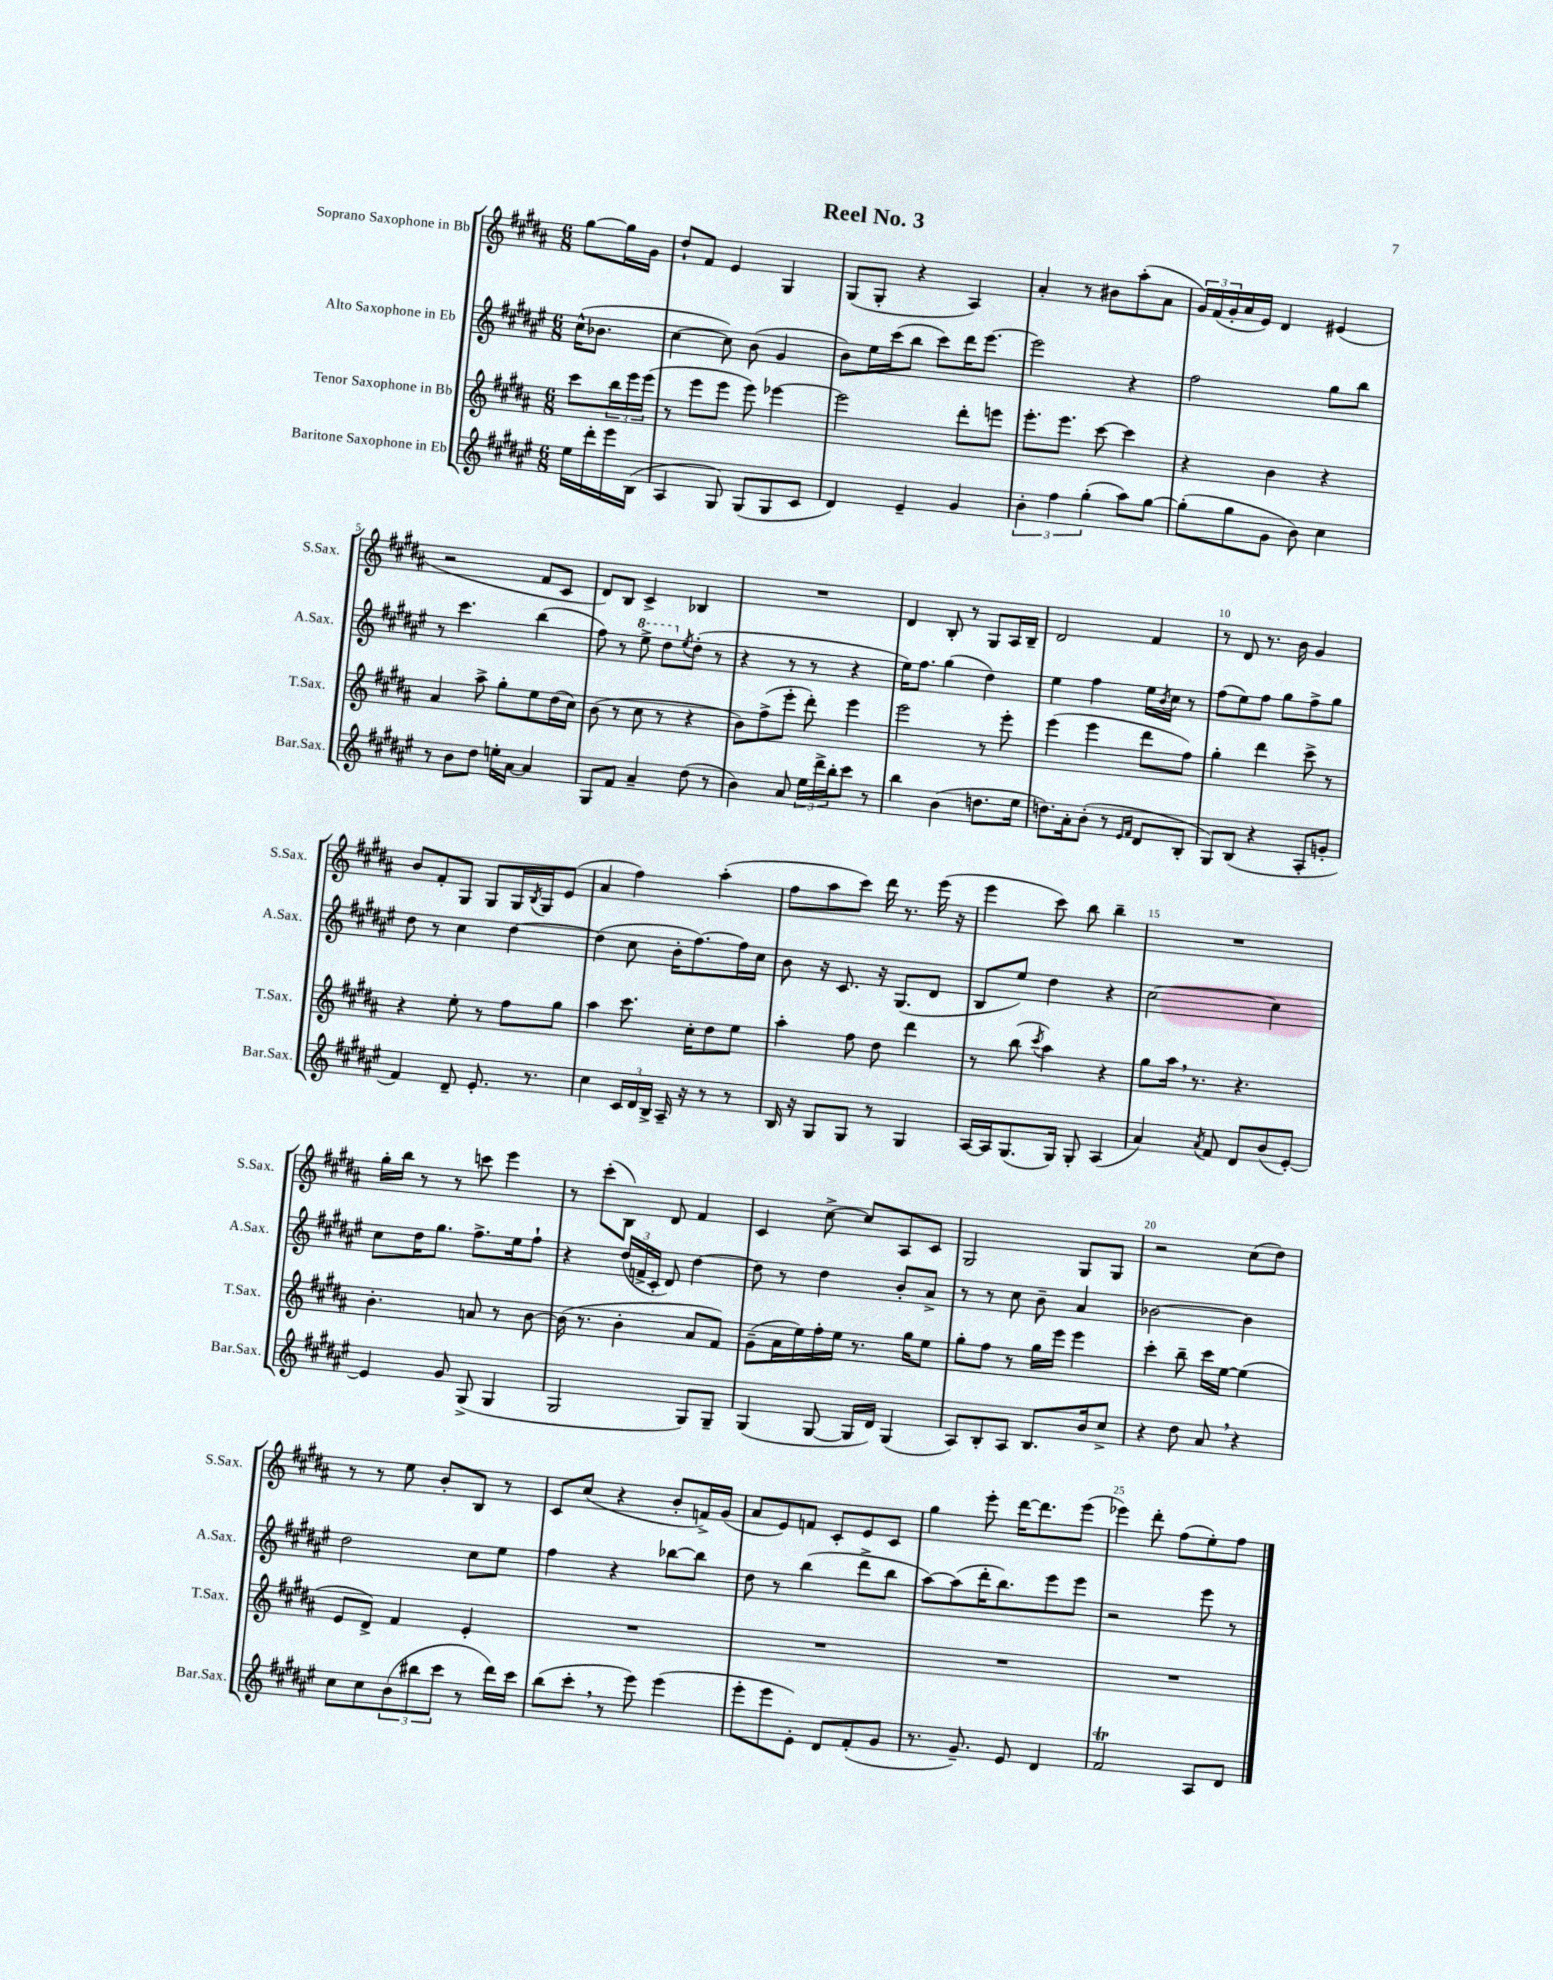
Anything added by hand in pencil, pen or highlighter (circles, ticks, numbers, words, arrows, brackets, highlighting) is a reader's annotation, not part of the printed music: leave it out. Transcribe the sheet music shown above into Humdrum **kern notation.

**kern	**kern	**kern	**kern
*part4	*part3	*part2	*part1
*staff4	*staff3	*staff2	*staff1
*I"Baritone Saxophone in Eb	*I"Tenor Saxophone in Bb	*I"Alto Saxophone in Eb	*I"Soprano Saxophone in Bb
*I'Bar.Sax.	*I'T.Sax.	*I'A.Sax.	*I'S.Sax.
*clefG2	*clefG2	*clefG2	*clefG2
*k[f#c#g#d#a#e#]	*k[f#c#g#d#a#]	*k[f#c#g#d#a#e#]	*k[f#c#g#d#a#]
*M6/8	*M6/8	*M6/8	*M6/8
=	=	=	=
16ee#\LL	8ccc#\L	(16cc#^^\KL	[8gg#\L
16ddd#'\	.	8.b-X\J	.
16eee#\	24bb\L	.	16gg#\L]
.	24eee\	.	.
(16B\JJ	.	.	16g#\JJ
.	(24eee\JJ	.	.
=1	=1	=1	=1
4A#/	8r	[4cc#\	8dd#`/L
.	8eee\L	.	8f#/J
8G#/)	8eee\J	8cc#\])	4e/
(8G#/L	8eee\)	(8b\	.
8G#/	[4eee-X\	4g#/	4G#/
8c#/J	.	.	.
=2	=2	=2	=2
4d#/)	2eee-\]	8b\L)	(8G#/L
.	.	16ee#\L	8G#'/J
.	.	(16ccc#\J	.
4e#~/	.	8bb\J	4r
.	.	8ccc#\L)	.
4g#/	8ddd#'\L	16ddd#\K	4A#/)
.	.	[8.eee#\J	.
.	8eeen\J	.	.
=3	=3	=3	=3
6b'\	8.eee'\L	2eee#\]	4a#'/
6ff#\	.	.	.
.	8.eee\J	.	.
.	.	.	8r
(6gg#'\	.	.	.
.	[8ccc#\	.	8b#X\L
8aa#\L)	4ccc#\]	4r	(8aa#'\
[8gg#\J	.	.	8a#\J
=4	=4	=4	=4
(8gg#'\L]	4r	2ff#\	24g#/LL)
.	.	.	(24f#/
.	.	.	24g#'/
8gg#\	.	.	16a#/
.	.	.	16e/JJ)
8g#\J	4b\	.	4d#/
8b\)	.	.	.
4cc#\	4r	8gg#\L	(4e#X/
.	.	8bb\J	.
!!LO:LB:g=z
=5	=5	=5	=5
8r	4a#/	8r	2r
8b\L	.	4.ccc#\	.
8dd#\J	8aa#^\	.	.
16een'\LL	8gg#'\L	.	.
[16a#\JJ	.	.	.
4a#/]	8ee\	(4bb\	8f#/L
.	(16dd#\L	.	8c#/J
.	16cc#\JJ)	.	.
=6	=6	=6	=6
8G#/L	(8b\	8ff#\)	8d#/L)
8f#/J	8r	8r	8B/J
*	*	*8va	*
4a#~/	8cc#\	8eee#^\	4c#^/
.	8r	8ddd#\L	.
*	*	*X8va	*
.	.	8qee#/	.
(8dd#\	4r	(8dd#'\J	4B-X/
8r	.	8r	.
=7	=7	=7	=7
4b\)	8b\L)	4r	2.r
.	(8ff#^\	.	.
8a#/	8eee'\J	8r	.
24ee#\LL	8ddd#'\)	8r	.
24ddd#^\	.	.	.
24bb'\J	.	.	.
8ccc#\J	4eee\	4r	.
8r	.	.	.
=8	=8	=8	=8
4bb\	2eee\	16ee#\KL)	4d#/
.	.	8.ff#\J	.
(4b\	.	(4gg#\	8B'/
.	.	.	8r
8.ddn\L	8r	4dd#\)	8G#/L
.	8eee'\	.	16A#/L
16ee#\Jk	.	.	16B~/JJ
=9	=9	=9	=9
8.ddn\L)	(4eee\	4ee#\	2d#/
16a#'\k	.	.	.
(8b'\J	4eee\	4ff#\	.
8r	.	.	.
16qqe#/LL	.	.	.
16qqf#/JJ	.	.	.
8d#/L	8ddd#\L	16ee#\LL	4f#/
.	.	8qb/	.
.	.	16cc#\JJ	.
8B'/J	8ff#\J)	8r	.
=10	=10	=10	=10
8G#/L)	4gg#'\	(8ff#\L	8r
(8B/J	.	8ee#\)	8d#/
4r	4ddd#\	8ff#\J	8.r
.	.	8gg#\L	.
.	.	.	16b\
8A#'/L	8ccc#^\	8ff#^\	4g#/
8gn'/J	8r	8gg#\J	.
!!LO:LB:g=z
=11	=11	=11	=11
4f#/)	4r	8dd#\	8b/L
.	.	8r	8f#'/
8d#~/	8ee'\	4cc#\	8G#/J
8.e#'/	8r	.	8G#/L
.	8ff#\L	[4dd#\	16G#/L
.	.	.	8qB/
8.r	.	.	16G#/J
.	8gg#\J	.	(8e/J
=12	=12	=12	=12
4cc#\	4aa#\	(4dd#\]	4a#/
24c#/LL	8.ccc#\	8cc#\	4ff#\)
24d#/	.	.	.
24B^/JJ	.	.	.
16A#~/	.	16b'\KL	.
16r	16cc#'\KL	[8.ff#\)	.
8r	8dd#\	.	(4aa#'\
8r	8ee\J	16ff#\L]	.
.	.	16cc#\JJ	.
=13	=13	=13	=13
16B/	4aa#'\	8b\	8ff#\L
16r	.	.	.
8G#/L	.	16r	8aa#\
.	.	8.c#/	.
8G#/J	8ff#\	.	8ccc#\J)
8r	8dd#\	16r	16ddd#\
.	.	(8.G#/L	8.r
4G#/	4ddd#\	.	.
.	.	8d#/J	(16eee\
.	.	.	16r
=14	=14	=14	=14
[16A#/LL	8r	8B/L	4eee\
16A#/J]	.	.	.
(8.G#/	(8bb\	8ee#/J)	.
.	8qccc#/	.	.
.	4aa#\)	4dd#\	8ccc#\)
16G#/Jk)	.	.	.
8G#'/	.	.	8bb\
(4A#/	4r	4r	4bb~\
=15	=15	=15	=15
4a#/)	8gg#\L	[2cc#\	2.r
.	16aa#,\Jk	.	.
.	8.r	.	.
8qa#/	.	.	.
8f#/	.	.	.
8d#/L	4.r	.	.
(8b/	.	4cc#\]	.
[8e#'/J)	.	.	.
!!LO:LB:g=z
=16	=16	=16	=16
4e#/]	4.b'\	8cc#\L	16gg#'\LL
.	.	.	16bb\JJ
.	.	16dd#\K	8r
.	.	8.gg#\J	.
8g#/	.	.	8r
(8G#^/	8an/	8.ff#^\L	8cccn\
4G#/	8r	.	4eee\
.	.	16ee#\k	.
.	[8b\	8ff#`\J	.
=17	=17	=17	=17
2G#/	(16b\]	4r	8r
.	8.r	.	.
.	.	.	(8ccc#'\L
.	4b'\	(24dd#/LL	8B\J)
.	.	24fn^/	.
.	.	24c#'/JJ	.
.	.	8d#/)	8d#/
8G#/L)	8a#/L	[4dd#\	4f#/
8G#~/J	8f#/J)	.	.
=18	=18	=18	=18
(4G#/	(8g#~\L	8dd#\]	4c#/
.	16a#\L	8r	.
.	16ee\)	.	.
[8G#/	16ff#'\	4dd#\	[8cc#^\
.	16ee\JJ	.	.
16G#/LL]	8.r	.	8cc#/L]
16d#/JJ)	.	.	.
(4G#/	.	8b'/L	8A#/
.	16gg#\KL	.	.
.	8ee\J	8a#^/J	8c#/J
=19	=19	=19	=19
8A#/L)	8gg#'\L	8r	2G#/
8B'/	8ff#\J	8r	.
8A#/J	8r	8cc#\	.
8.B/L	16gg#\LL	8b~\	.
.	16eee\JJ	.	.
.	4eee\	4a#/	8G#/L
16b/k	.	.	.
8cc#^/J	.	.	8G#/J
=20	=20	=20	=20
4r	4ccc#'\	[2b-X\	2r
8dd#\	8bb~\	.	.
8a#,/	16ccc#\LL	.	.
.	[16ee\JJ	.	.
4r	(4ee\]	4b-\]	(8cc#\L
.	.	.	8dd#\J)
!!LO:LB:g=z
=21	=21	=21	=21
8cc#\L	8e/L	2dd#\	8r
8cc#\	8d#^/J)	.	8r
(12b\	4f#/	.	8ee\
12bb#X\	.	.	.
.	.	.	8b'/L
12ccc#\J	.	.	.
8r	4e'/	8cc#\L	8B/J
16ddd#\LL)	.	8ee#\J	8r
16ccc#\JJ	.	.	.
=22	=22	=22	=22
(8bb\L	2.r	4ff#\	8c#/L
8ccc#',\J	.	.	(8cc#/J
8r	.	4r	4r
8eee#\)	.	.	.
(4eee#\	.	[8bb-X\L	8b'/L
.	.	8bb-\J]	16fn^/L)
.	.	.	(16g#/JJ
=23	=23	=23	=23
8eee#'\L	2.r	8dd#\	8a#/L
8eee#\	.	8r	8e/)
8e#'\J)	.	(4bb\	8fn/J
8d#/L	.	.	8c#'/L
(8f#'/	.	8ddd#^\L	8e/
8g#/J	.	8bb\J	8c#/J
=24	=24	=24	=24
8.r	2.r	[8aa#\L)	4gg#\
.	.	(8aa#\]	.
8.g#~/)	.	.	.
.	.	16ddd#'\K	8eee'\
.	.	8.bb\)	.
8e#/	.	.	[16ddd#\KL
.	.	.	8.ddd#\]
4d#/	.	8eee#\	.
.	.	8eee#\J	(8eee\J
=25	=25	=25	=25
2f#T/	2.r	2r	4eee-X\)
.	.	.	8ddd#'\
.	.	.	(8ff#\L
8A#/L	.	8eee#\	8ee'\)
8d#/J	.	8r	8ff#\J
==	==	==	==
*-	*-	*-	*-
